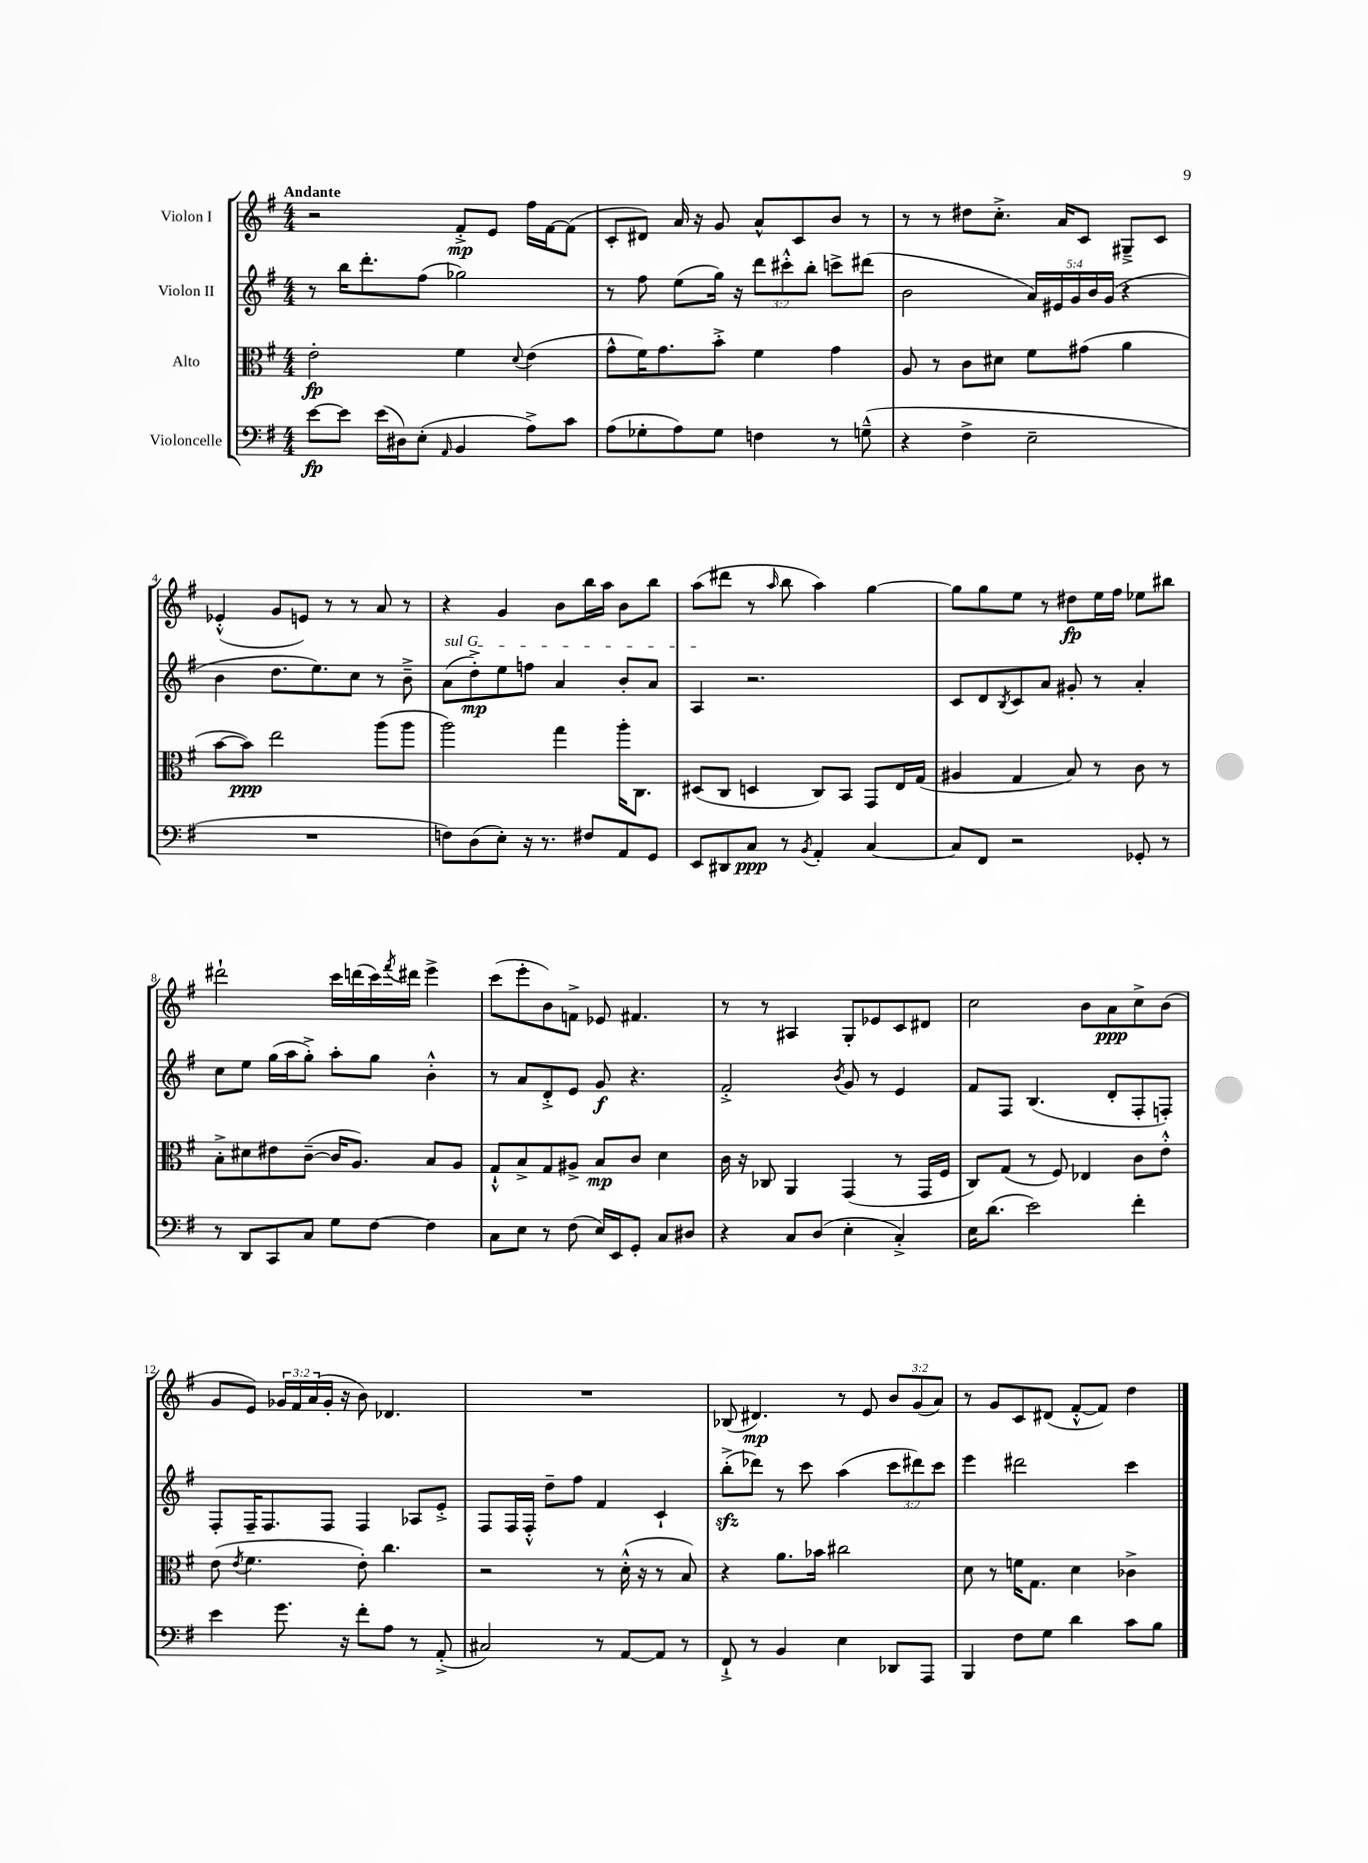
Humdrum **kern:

**kern	**dynam	**kern	**dynam	**kern	**dynam	**kern	**dynam
*part4	*part4	*part3	*part3	*part2	*part2	*part1	*part1
*staff4	*staff4	*staff3	*staff3	*staff2	*staff2	*staff1	*staff1
*I"Violoncelle	*	*I"Alto	*	*I"Violon II	*	*I"Violon I	*
*clefF4	*	*clefC3	*	*clefG2	*	*clefG2	*
*k[f#]	*	*k[f#]	*	*k[f#]	*	*k[f#]	*
*M4/4	*	*M4/4	*	*M4/4	*	*M4/4	*
=1	=1	=1	=1	=1	=1	=1	=1
!	!	!	!	!	!	!LO:TX:a:B:t=Andante	!
[8e\L	fp	2e'\	fp	8r	.	2r	.
8e\J]	.	.	.	16bb\KL	.	.	.
.	.	.	.	8.ddd'\	.	.	.
(16e\LL	.	.	.	.	.	.	.
16D#X\J)	.	.	.	.	.	.	.
(8E'\J	.	.	.	(8ff#\J	.	.	.
16qqAA/	.	.	.	.	.	.	.
4BB/	.	4f#\	.	2gg-X\)	.	8f#'^/L	mp
.	.	.	.	.	.	8e/J	.
.	.	8qqd/	.	.	.	.	.
8A^\L)	.	(4e\	.	.	.	16ff#\LL	.
.	.	.	.	.	.	[16f#\J	.
8c\J	.	.	.	.	.	(8f#\J]	.
=2	=2	=2	=2	=2	=2	=2	=2
(8A\L	.	8g^^\L	.	8r	.	8c'/L	.
8G-X'\	.	16f#\K)	.	8ff#\	.	8d#X/J)	.
.	.	8.g\	.	.	.	.	.
8A\)	.	.	.	(8ee\L	.	16a/	.
.	.	.	.	.	.	16r	.
8G-\J	.	8b'^\J	.	16gg\Jk)	.	8g/	.
.	.	.	.	16r	.	.	.
4Fn\	.	4f#\	.	12ddd\L	.	8a^^/L	.
.	.	.	.	12ccc#X'^^\	.	.	.
.	.	.	.	.	.	8c/	.
.	.	.	.	12bb'\J	.	.	.
8r	.	4g\	.	8cccn^\L	.	8b/J	.
(8Gn~^^\	.	.	.	(8ddd#X\J	.	8r	.
=3	=3	=3	=3	=3	=3	=3	=3
4r	.	8A/	.	2b\	.	8r	.
.	.	8r	.	.	.	8r	.
4F#^\	.	8c\L	.	.	.	8dd#X\L	.
.	.	8d#X\J	.	.	.	8.cc'^\J	.
2E~\	.	8f#\L	.	20a/LL)	.	.	.
.	.	.	.	20e#X/	.	.	.
.	.	.	.	.	.	16a/KL	.
.	.	.	.	20g/	.	.	.
.	.	(8g#X\J	.	.	.	8c/J	.
.	.	.	.	20b/	.	.	.
.	.	.	.	(20g/JJ	.	.	.
.	.	4a\	.	4r	.	8G#X~^/L	.
.	.	.	.	.	.	8c/J	.
!!LO:LB:g=z
=4	=4	=4	=4	=4	=4	=4	=4
1r	.	[8b\L	.	4b\	.	(4e-X'^^/	.
.	.	8b\J])	ppp	.	.	.	.
.	.	2ee\	.	8.dd\L	.	8g/L	.
.	.	.	.	.	.	8en/J)	.
.	.	.	.	8.ee\)	.	.	.
.	.	.	.	.	.	8r	.
.	.	.	.	8cc\J	.	8r	.
.	.	(8aa\L	.	8r	.	8a/	.
.	.	8aa\J	.	8b~^\	.	8r	.
=5	=5	=5	=5	=5	=5	=5	=5
!	!	!	!	!LO:TX:a:i:t=sul G	!	!	!
8Fn\L)	.	2aa\)	.	(8a\L	.	4r	.
(8D\	.	.	.	8dd'^\)	mp	.	.
8E'\J)	.	.	.	8ee\	.	4g/	.
16r	.	.	.	8ffn\J	.	.	.
8.r	.	.	.	.	.	.	.
.	.	4gg\	.	4a/	.	8b\L	.
8F#X/L	.	.	.	.	.	16bb\L	.
.	.	.	.	.	.	16aa\JJ	.
8AA/	.	16aa'\KL	.	8b'/L	.	8b\L	.
.	.	8.C\J	.	.	.	.	.
8GG/J	.	.	.	8a/J	.	8bb\J	.
=6	=6	=6	=6	=6	=6	=6	=6
8EE/L	.	(8D#X/L	.	4A/	.	(8aa\L	.
8DD#X/	.	8C/J	.	.	.	8ddd#X\J	.
8C/J	ppp	4Dn/	.	2.r	.	8r	.
.	.	.	.	.	.	16qqaa/	.
8r	.	.	.	.	.	8bb\	.
8qBB/	.	.	.	.	.	.	.
4AA'/	.	8C/L)	.	.	.	4aa\)	.
.	.	8BB/J	.	.	.	.	.
[4C/	.	8GG/L	.	.	.	[4gg\	.
.	.	16E/L	.	.	.	.	.
.	.	(16G/JJ	.	.	.	.	.
=7	=7	=7	=7	=7	=7	=7	=7
8C/L]	.	4A#X/	.	8c/L	.	8gg\L]	.
8FF#/J	.	.	.	8d/	.	8gg\	.
.	.	.	.	8qB/	.	.	.
2r	.	4G/	.	8c/	.	8ee\J	.
.	.	.	.	8a/J	.	8r	.
.	.	8B/)	.	8g#X'/	.	8dd#X\L	fp
.	.	8r	.	8r	.	16ee\L	.
.	.	.	.	.	.	16ff#\JJ	.
8GG-X'/	.	8c\	.	4a'/	.	8ee-X\L	.
8r	.	8r	.	.	.	8bb#X\J	.
!!LO:LB:g=z
=8	=8	=8	=8	=8	=8	=8	=8
8r	.	8B'^\L	.	8cc\L	.	2ddd#X`\	.
8DD/L	.	8d#X\	.	8ee\J	.	.	.
8CC/	.	8e#X\	.	(16gg\LL	.	.	.
.	.	.	.	16aa\J	.	.	.
8C/J	.	([8c~\J	.	8gg'^\J)	.	.	.
8G\L	.	16c/KL]	.	8aa'\L	.	16ccc\LL	.
.	.	8.A/J)	.	.	.	(16dddn\	.
[8F#\J	.	.	.	8gg\J	.	16ccc\)	.
.	.	.	.	.	.	8qfff#/	.
.	.	.	.	.	.	16ddd#X\JJ	.
4F#\]	.	8B/L	.	4b'^^\	.	4eee^\	.
.	.	8A/J	.	.	.	.	.
=9	=9	=9	=9	=9	=9	=9	=9
8C\L	.	8G`^^/L	.	8r	.	(8ccc\L	.
8E\J	.	8B^/	.	8a/L	.	8eee'\	.
8r	.	8G/	.	8d'^/	.	8b\)	.
(8F#\	.	8A#X^/J	.	8e/J	.	8fn^\J	.
16E/LL)	.	8B/L	mp	8g/	f	8e-X/	.
16EE/J	.	.	.	.	.	.	.
8GG'/J	.	8c/J	.	4.r	.	4.f#X/	.
8C/L	.	4d\	.	.	.	.	.
8D#X/J	.	.	.	.	.	.	.
=10	=10	=10	=10	=10	=10	=10	=10
4r	.	16c\	.	2f#'^/	.	8r	.
.	.	16r	.	.	.	.	.
.	.	8C-X/	.	.	.	8r	.
8C/L	.	4AA/	.	.	.	4A#X/	.
(8D/J	.	.	.	.	.	.	.
.	.	.	.	8qb/	.	.	.
4E'\	.	(4GG/	.	8g/	.	8G'/L	.
.	.	.	.	8r	.	8e-X/	.
4C'^/)	.	8r	.	4e/	.	8c/	.
.	.	16GG/LL	.	.	.	8d#X/J	.
.	.	16F#/JJ	.	.	.	.	.
=11	=11	=11	=11	=11	=11	=11	=11
16E\KL	.	8C/L)	.	8f#/L	.	2cc\	.
(8.d\J	.	.	.	.	.	.	.
.	.	(8G/J	.	8F#/J	.	.	.
2e\)	.	8r	.	(4.B/	.	.	.
.	.	8F#/)	.	.	.	.	.
.	.	4E-X/	.	.	.	8b\L	.
.	.	.	.	8d'/L	.	8a\	ppp
4f#'\	.	8c\L	.	8F#'/	.	8cc^\	.
.	.	8e'^^\J	.	8Fn'/J)	.	(8b\J	.
!!LO:LB:g=z
=12	=12	=12	=12	=12	=12	=12	=12
4e\	.	(8e\	.	8F#'/L	.	8g/L	.
.	.	8qe/	.	.	.	.	.
.	.	4.f#\	.	16F#~/K	.	8e/J)	.
.	.	.	.	8.F#/	.	.	.
8.g\	.	.	.	.	.	24g-X/LL	.
.	.	.	.	.	.	24f#/	.
.	.	.	.	.	.	(24a/	.
.	.	.	.	8F#/J	.	16g-'/JJ	.
16r	.	.	.	.	.	16r	.
8f#'\L	.	8e'\)	.	4F#/	.	8b\)	.
8A\J	.	4.cc\	.	.	.	4.d-X/	.
8r	.	.	.	8A-X/L	.	.	.
(8AA'^/	.	.	.	8e'^/J	.	.	.
=13	=13	=13	=13	=13	=13	=13	=13
2C#X/)	.	2r	.	8F#/L	.	1r	.
.	.	.	.	16F#/L	.	.	.
.	.	.	.	16F#'^^/JJ	.	.	.
.	.	.	.	8dd~\L	.	.	.
.	.	.	.	8ff#\J	.	.	.
8r	.	8r	.	4f#/	.	.	.
[8AA/L	.	(16d'^^\	.	.	.	.	.
.	.	16r	.	.	.	.	.
8AA/J]	.	8r	.	4c`/	.	.	.
8r	.	8B/)	.	.	.	.	.
=14	=14	=14	=14	=14	=14	=14	=14
8FF#`^/	.	4r	.	(8bbzz'^\L	.	(8B-X/	.
8r	.	.	.	8ddd-X\J)	.	4.d#X/)	mp
4BB/	.	8.a\L	.	8r	.	.	.
.	.	.	.	8ccc\	.	.	.
.	.	16b-X\Jk	.	.	.	.	.
4E\	.	2cc#X\	.	(4aa\	.	8r	.
.	.	.	.	.	.	8e/	.
8DD-X/L	.	.	.	12ccc\L	.	12b/L	.
.	.	.	.	12ddd#X\)	.	(12g/	.
8AAA/J	.	.	.	.	.	.	.
.	.	.	.	12ccc\J	.	12a/J)	.
=15	=15	=15	=15	=15	=15	=15	=15
4BBB/	.	8d\	.	4eee\	.	8r	.
.	.	8r	.	.	.	8g/L	.
8F#\L	.	16fn\KL	.	2ddd#X\	.	8c/	.
.	.	8.G\J	.	.	.	.	.
8G\J	.	.	.	.	.	(8d#X/J	.
4d\	.	4d\	.	.	.	[8f#'^^/L	.
.	.	.	.	.	.	8f#/J])	.
8c\L	.	4c-X^\	.	4ccc\	.	4dd\	.
8B\J	.	.	.	.	.	.	.
==	==	==	==	==	==	==	==
*-	*-	*-	*-	*-	*-	*-	*-
